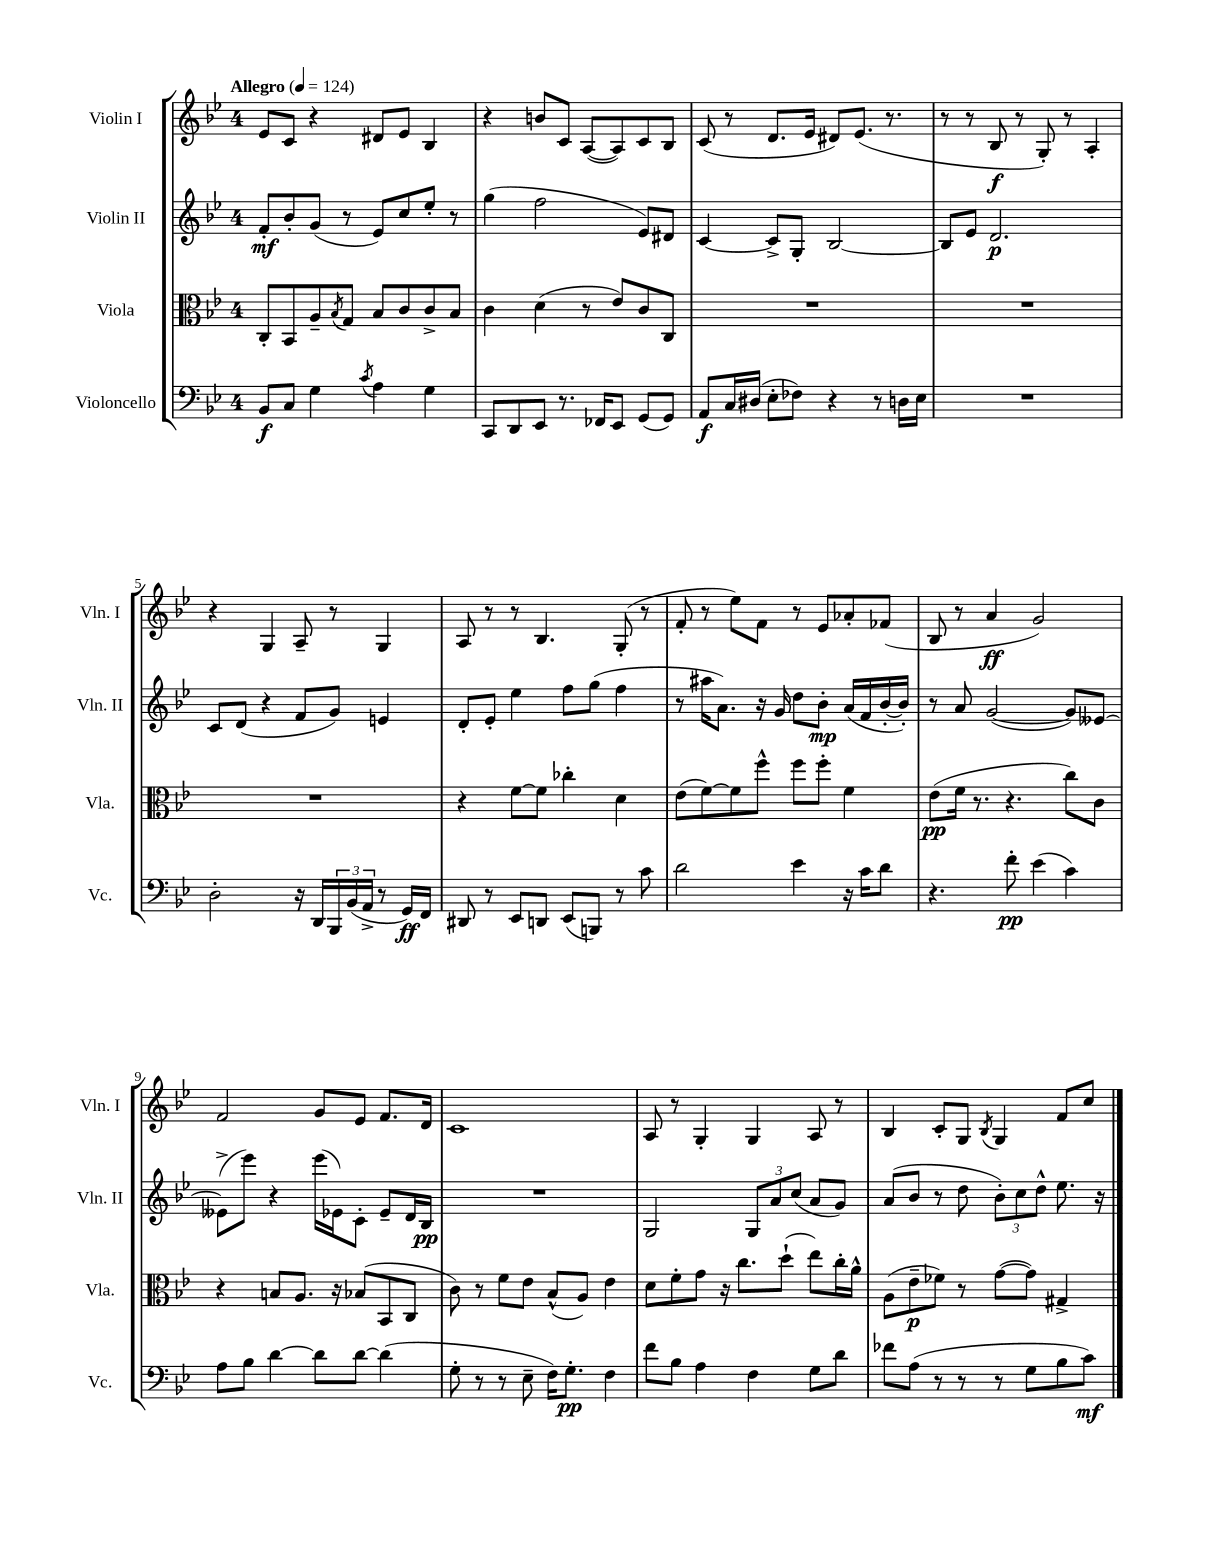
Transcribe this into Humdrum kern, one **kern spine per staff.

**kern	**kern	**kern	**kern
*staff4	*staff3	*staff2	*staff1
*clefF4	*clefC3	*clefG2	*clefG2
*k[b-e-]	*k[b-e-]	*k[b-e-]	*k[b-e-]
*M4/4	*M4/4	*M4/4	*M4/4
*MM124	*MM124	*MM124	*MM124
8BB-	8C'	8f'	8e-
8C	8BB-	8b-'	8c
4G	8A~	(8g	4r
.	8qB-	.	.
.	8G	8r	.
8qc	.	.	.
4A	8B-	8e-)	8d#
.	8c	8cc	8e-
4G	8c^	8ee-'	4B-
.	8B-	8r	.
=	=	=	=
8CC	4c	(4gg	4r
8DD	.	.	.
8EE-	(4d	2ff	8b
8.r	.	.	8c
.	8r	.	([8A
16FF-	.	.	.
8EE-	8e-)	.	8A])
(8GG	8c	8e-)	8c
8GG)	8C	8d#	8B-
=	=	=	=
8AA	1r	[4c	(8c
16C	.	.	8r
(16D#	.	.	.
8E-'	.	8c^]	8.d
8F-)	.	8G'	.
.	.	.	16e-
4r	.	[2B-	8d#)
.	.	.	(8.e-
8r	.	.	.
.	.	.	8.r
16D	.	.	.
16E-	.	.	.
=	=	=	=
1r	1r	8B-]	8r
.	.	8e-	8r
.	.	2.d	8B-
.	.	.	8r
.	.	.	8G')
.	.	.	8r
.	.	.	4A'
=	=	=	=
2D'	1r	8c	4r
.	.	(8d	.
.	.	4r	4G
16r	.	8f	8A~
16DD	.	.	.
24BBB-	.	8g)	8r
(24BB-	.	.	.
24AA^	.	.	.
8r	.	4e	4G
16GG)	.	.	.
16FF	.	.	.
=	=	=	=
8DD#	4r	8d'	8A
8r	.	8e-'	8r
8EE-	[8f	4ee-	8r
8DD	8f]	.	4.B-
(8EE-	4cc-'	8ff	.
8BBB)	.	(8gg	.
8r	4d	4ff	(8G'
8c	.	.	8r
=	=	=	=
2d	(8e-	8r	8f'
.	[8f)	16aa#	8r
.	.	8.a)	.
.	8f]	.	8ee-)
.	8ff^^	16r	8f
.	.	16g	.
4e-	8ff	8dd	8r
.	8ff'	8b-'	8e-
16r	4f	(16a	8a-'
16c	.	16f	.
8d	.	[16b-'	(8f-
.	.	16b-'])	.
=	=	=	=
4.r	(8e-	8r	8B-
.	16f	8a	8r
.	8.r	.	.
.	.	([2g	4a
8f'	4.r	.	.
(4e-	.	.	2g)
4c)	8cc)	8g])	.
.	8c	[8e--	.
=	=	=	=
8A	4r	(8e--^]	2f
8B-	.	8eee-)	.
[4d	8B	4r	.
.	8.A	.	.
8d]	.	(16eee-	8g
.	16r	16e-)	.
[8d	(8B-	8c'	8e-
(4d]	8BB-	8e-~	8.f
.	8C	16d	.
.	.	16B-	16d
=	=	=	=
8G'	8c)	1r	1c
8r	8r	.	.
8r	8f	.	.
8E-~	8e-	.	.
16F)	(8B-^^	.	.
8.G'	.	.	.
.	8A)	.	.
4F	4e-	.	.
=	=	=	=
8f	8d	2G	8A
8B-	8f'	.	8r
4A	8g	.	4G'
.	16r	.	.
.	8.cc	.	.
4F	.	12G	4G
.	.	12a	.
.	(8dd`	.	.
.	.	(12cc	.
8G	8ee-)	8a	8A
8d	16cc'	8g)	8r
.	16a^^	.	.
=	=	=	=
8f-	(8A	(8a	4B-
(8A	8e-~	8b-	.
8r	8f-)	8r	8c'
8r	8r	8dd	8G
.	.	.	8qB-
8r	([8g	12b-')	4G
.	.	12cc	.
8G	8g])	.	.
.	.	12dd^^	.
8B-	4G#^	8.ee-	8f
8c)	.	.	8cc
.	.	16r	.
==	==	==	==
*-	*-	*-	*-
